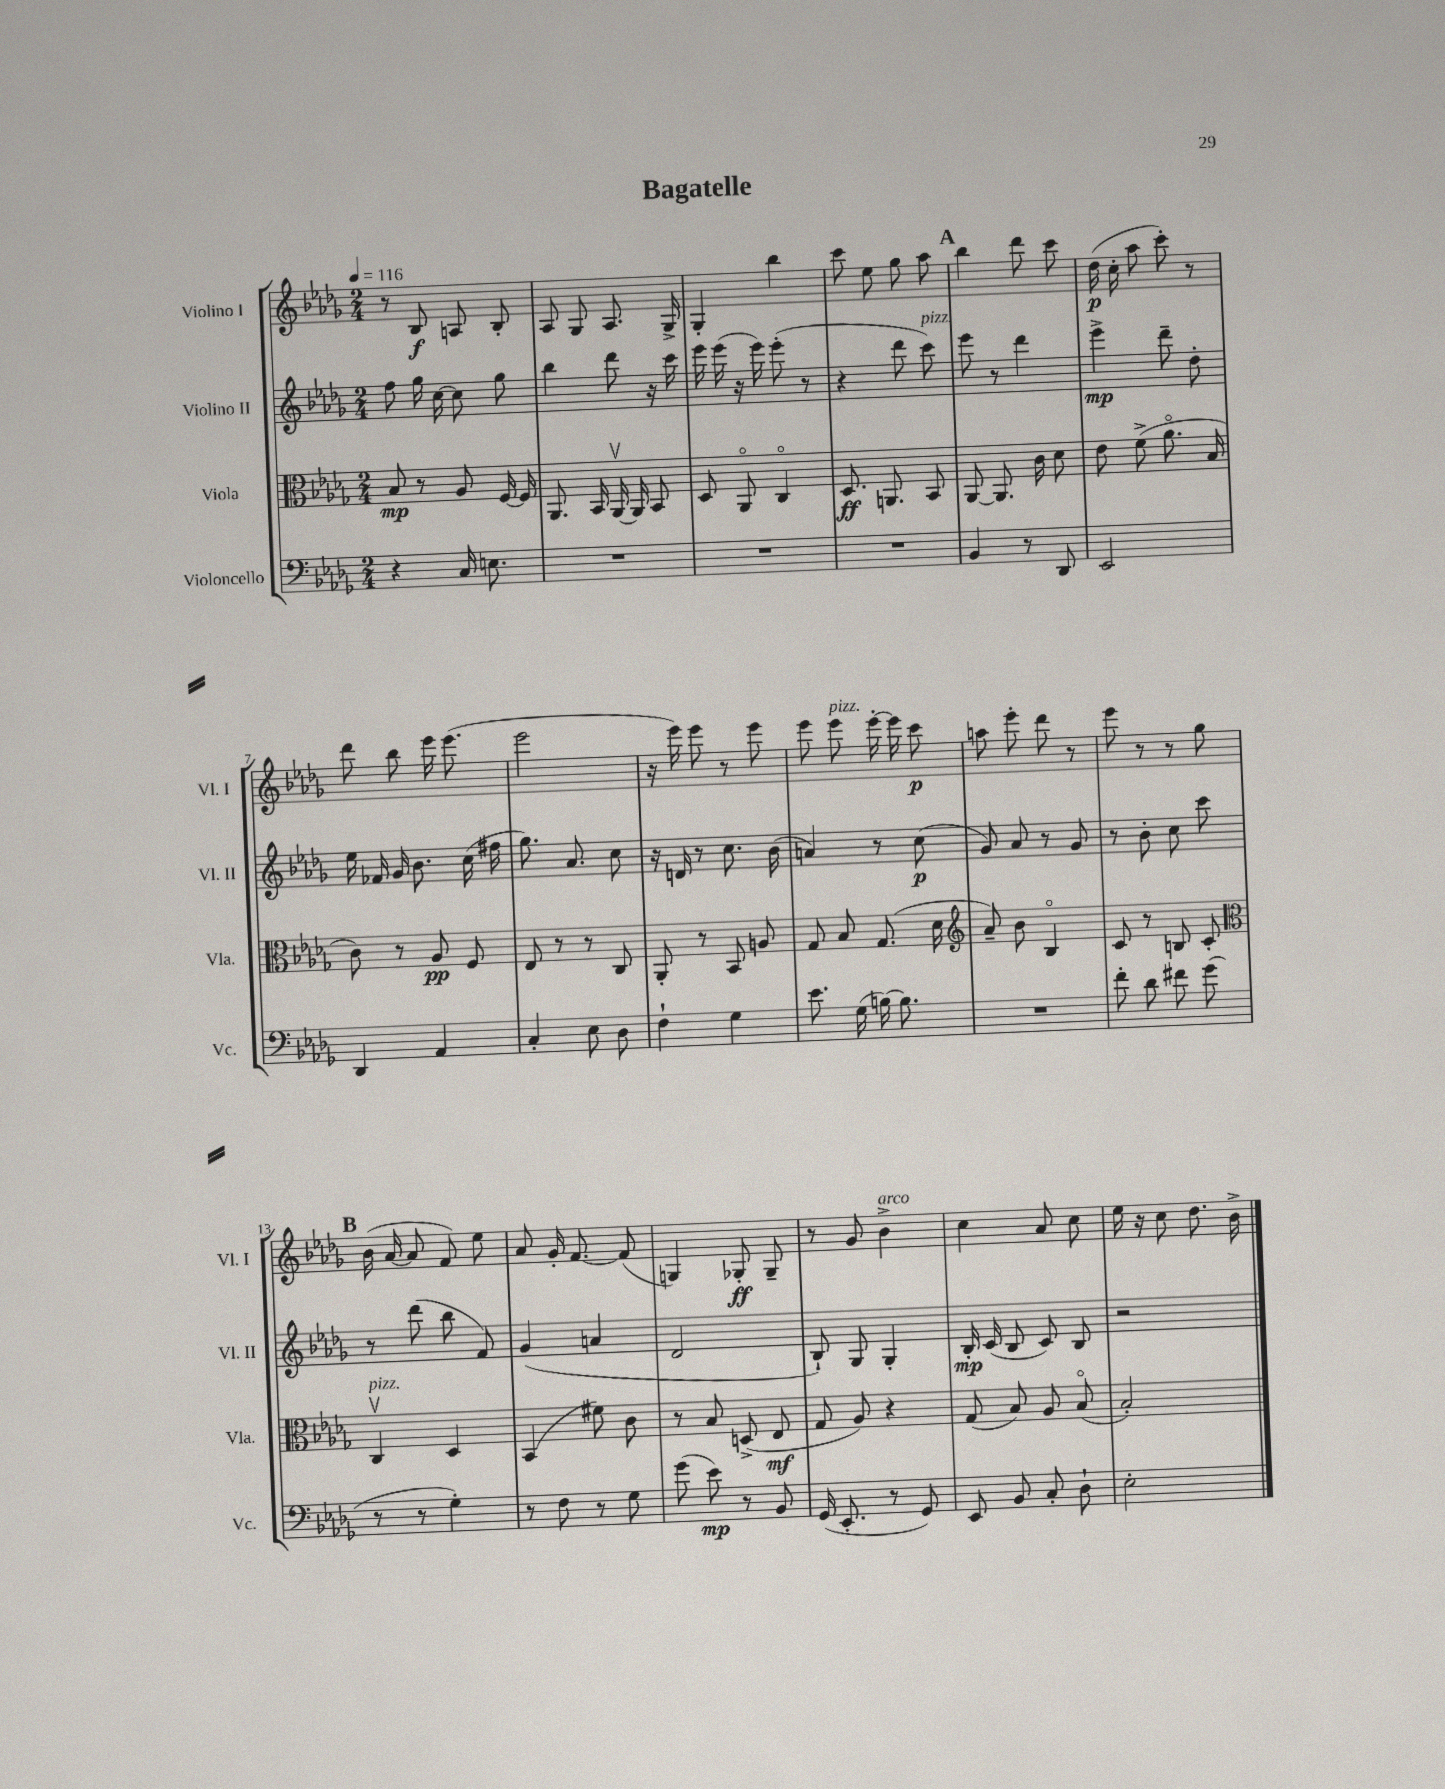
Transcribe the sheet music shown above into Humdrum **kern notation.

**kern	**dynam	**kern	**dynam	**kern	**dynam	**kern	**dynam
*part4	*part4	*part3	*part3	*part2	*part2	*part1	*part1
*staff4	*staff4	*staff3	*staff3	*staff2	*staff2	*staff1	*staff1
*I"Violoncello	*	*I"Viola	*	*I"Violino II	*	*I"Violino I	*
*I'Vc.	*	*I'Vla.	*	*I'Vl. II	*	*I'Vl. I	*
*clefF4	*	*clefC3	*	*clefG2	*	*clefG2	*
*k[b-e-a-d-g-]	*	*k[b-e-a-d-g-]	*	*k[b-e-a-d-g-]	*	*k[b-e-a-d-g-]	*
*M2/4	*	*M2/4	*	*M2/4	*	*M2/4	*
*MM116	*	*MM116	*	*MM116	*	*MM116	*
=1	=1	=1	=1	=1	=1	=1	=1
4r	.	8B-/	mp	8ff\	.	8r	.
.	.	8r	.	16gg-\	.	8B-/	f
.	.	.	.	[16cc\	.	.	.
16C/	.	8A-/	.	8cc\]	.	8An/	.
8.En\	.	.	.	.	.	.	.
.	.	[16F/	.	8gg-\	.	8B-'/	.
.	.	16F/]	.	.	.	.	.
=2	=2	=2	=2	=2	=2	=2	=2
2r	.	8.AA-/	.	4bb-\	.	8A-/	.
.	.	.	.	.	.	8G-/	.
.	.	16BB-/	.	.	.	.	.
.	.	[16AA-v/	.	8ddd-\	.	8.A-/	.
.	.	16AA-/]	.	.	.	.	.
.	.	8BB-/	.	16r	.	.	.
.	.	.	.	16ccc\	.	16G-^/	.
=3	=3	=3	=3	=3	=3	=3	=3
2r	.	8D-/	.	16eee-\	.	4G-'/	.
.	.	.	.	(16eee-\	.	.	.
.	.	8AA-/	.	16r	.	.	.
.	.	.	.	16eee-\)	.	.	.
.	.	4C/	.	(8eee-'\	.	4bb-\	.
.	.	.	.	8r	.	.	.
=4	=4	=4	=4	=4	=4	=4	=4
2r	.	8.D-/	ff	4r	.	8ccc\	.
.	.	.	.	.	.	8ee-\	.
.	.	8.AAn/	.	.	.	.	.
.	.	.	.	8ddd-\	.	8gg-\	.
!	!	!	!	!LO:TX:a:i:t=pizz.	!	!	!
.	.	8BB-/	.	8ccc\)	.	8aa-\	.
!!LO:REH:place=s1:t=A
=5	=5	=5	=5	=5	=5	=5	=5
4BB-/	.	[8AA-/	.	8eee-\	.	4bb-\	.
.	.	8.AA-/]	.	8r	.	.	.
8r	.	.	.	4ddd-\	.	8ddd-\	.
.	.	16c\	.	.	.	.	.
8DD-/	.	8d-\	.	.	.	8ccc\	.
=6	=6	=6	=6	=6	=6	=6	=6
2EE-/	.	8e-\	.	4eee-^\	mp	(16dd-\	p
.	.	.	.	.	.	16cc'\	.
.	.	(8f^\	.	.	.	8aa-\	.
.	.	8.a-\	.	8ddd-~\	.	8ccc'\)	.
.	.	.	.	8dd-'\	.	8r	.
.	.	16B-/	.	.	.	.	.
!!LO:LB:g=z
=7	=7	=7	=7	=7	=7	=7	=7
4DD-/	.	8c\)	.	16ee-\	.	8ddd-\	.
.	.	.	.	16f-X/	.	.	.
.	.	8r	.	16g-/	.	8bb-\	.
.	.	.	.	8.b-\	.	.	.
4AA-/	.	8A-/	pp	.	.	16eee-\	.
.	.	.	.	.	.	(8.eee-\	.
.	.	8F/	.	(16cc\	.	.	.
.	.	.	.	16ff#X\	.	.	.
=8	=8	=8	=8	=8	=8	=8	=8
4C'/	.	8E-/	.	8.gg-\)	.	2eee-\	.
.	.	8r	.	.	.	.	.
.	.	.	.	8.a-/	.	.	.
8E-\	.	8r	.	.	.	.	.
8D-\	.	8C/	.	8cc\	.	.	.
=9	=9	=9	=9	=9	=9	=9	=9
4F`\	.	8AA-'/	.	16r	.	16r	.
.	.	.	.	16dn/	.	16eee-\)	.
.	.	8r	.	8r	.	8eee-\	.
4G-\	.	8BB-/	.	8.cc\	.	8r	.
.	.	8An/	.	.	.	8eee-\	.
.	.	.	.	(16b-\	.	.	.
=10	=10	=10	=10	=10	=10	=10	=10
8.e-\	.	8G-/	.	4an/)	.	8eee-\	.
!	!	!	!	!	!	!LO:TX:a:i:t=pizz.	!
.	.	8B-/	.	.	.	8eee-\	.
(16G-\	.	.	.	.	.	.	.
[16Bn\)	.	(8.G-/	.	8r	.	[16eee-'\	.
8.B\]	.	.	.	.	.	16eee-\]	.
.	.	.	.	(8cc\	p	8ccc\	p
.	.	16d-\	.	.	.	.	.
=11	=11	=11	=11	=11	=11	=11	=11
*	*	*clefG2	*	*	*	*	*
2r	.	8a-~/)	.	8g-/)	.	8aan\	.
.	.	8b-\	.	8a-/	.	8eee-'\	.
.	.	4B-/	.	8r	.	8ddd-\	.
.	.	.	.	8g-/	.	8r	.
=12	=12	=12	=12	=12	=12	=12	=12
8f'\	.	8c/	.	8r	.	8eee-\	.
8d-\	.	8r	.	8b-'\	.	8r	.
8f#X\	.	8Bn/	.	8cc\	.	8r	.
(8g-\	.	8c'/	.	8ccc\	.	8gg-\	.
!!LO:LB:g=z
!!LO:REH:place=s1:t=B
=13	=13	=13	=13	=13	=13	=13	=13
*	*	*clefC3	*	*	*	*	*
!	!	!LO:TX:a:i:t=pizz.	!	!	!	!	!
8r	.	4Cv/	.	8r	.	(16b-\	.
.	.	.	.	.	.	[16a-/	.
8r	.	.	.	(8ddd-\	.	8a-/]	.
4G-'\)	.	4D-/	.	8bb-\	.	8f/)	.
.	.	.	.	8f/)	.	8ee-\	.
=14	=14	=14	=14	=14	=14	=14	=14
8r	.	(4BB-/	.	(4g-/	.	8a-/	.
8F\	.	.	.	.	.	16g-'/	.
.	.	.	.	.	.	[8.f/	.
8r	.	8f#X\)	.	4an/	.	.	.
8G-\	.	8c\	.	.	.	(8f/]	.
=15	=15	=15	=15	=15	=15	=15	=15
(8g-\	.	8r	.	2d-/	.	4Gn/)	.
8e-\)	mp	8B-/	.	.	.	.	.
8r	.	(8Dn^/	.	.	.	8G-X'/	ff
8BB-/	.	8E-/	mf	.	.	8G-~/	.
=16	=16	=16	=16	=16	=16	=16	=16
(16GG-/	.	8G-/	.	8B-`/)	.	8r	.
8.EE-'/	.	.	.	.	.	.	.
.	.	8A-/)	.	8G-/	.	8g-/	.
!	!	!	!	!	!	!LO:TX:a:i:t=arco	!
8r	.	4r	.	4G-'/	.	4b-^\	.
8GG-/)	.	.	.	.	.	.	.
=17	=17	=17	=17	=17	=17	=17	=17
8EE-/	.	(8G-/	.	16B-'/	mp	4cc\	.
.	.	.	.	(16c/	.	.	.
8BB-/	.	8B-/)	.	8B-/	.	.	.
8C'/	.	8A-/	.	8c/)	.	8a-/	.
8D-`\	.	(8B-/	.	8B-/	.	8cc\	.
=18	=18	=18	=18	=18	=18	=18	=18
2E-'\	.	2B-'/)	.	2r	.	16ee-\	.
.	.	.	.	.	.	16r	.
.	.	.	.	.	.	8cc\	.
.	.	.	.	.	.	8.dd-\	.
.	.	.	.	.	.	16b-^\	.
==	==	==	==	==	==	==	==
*-	*-	*-	*-	*-	*-	*-	*-
